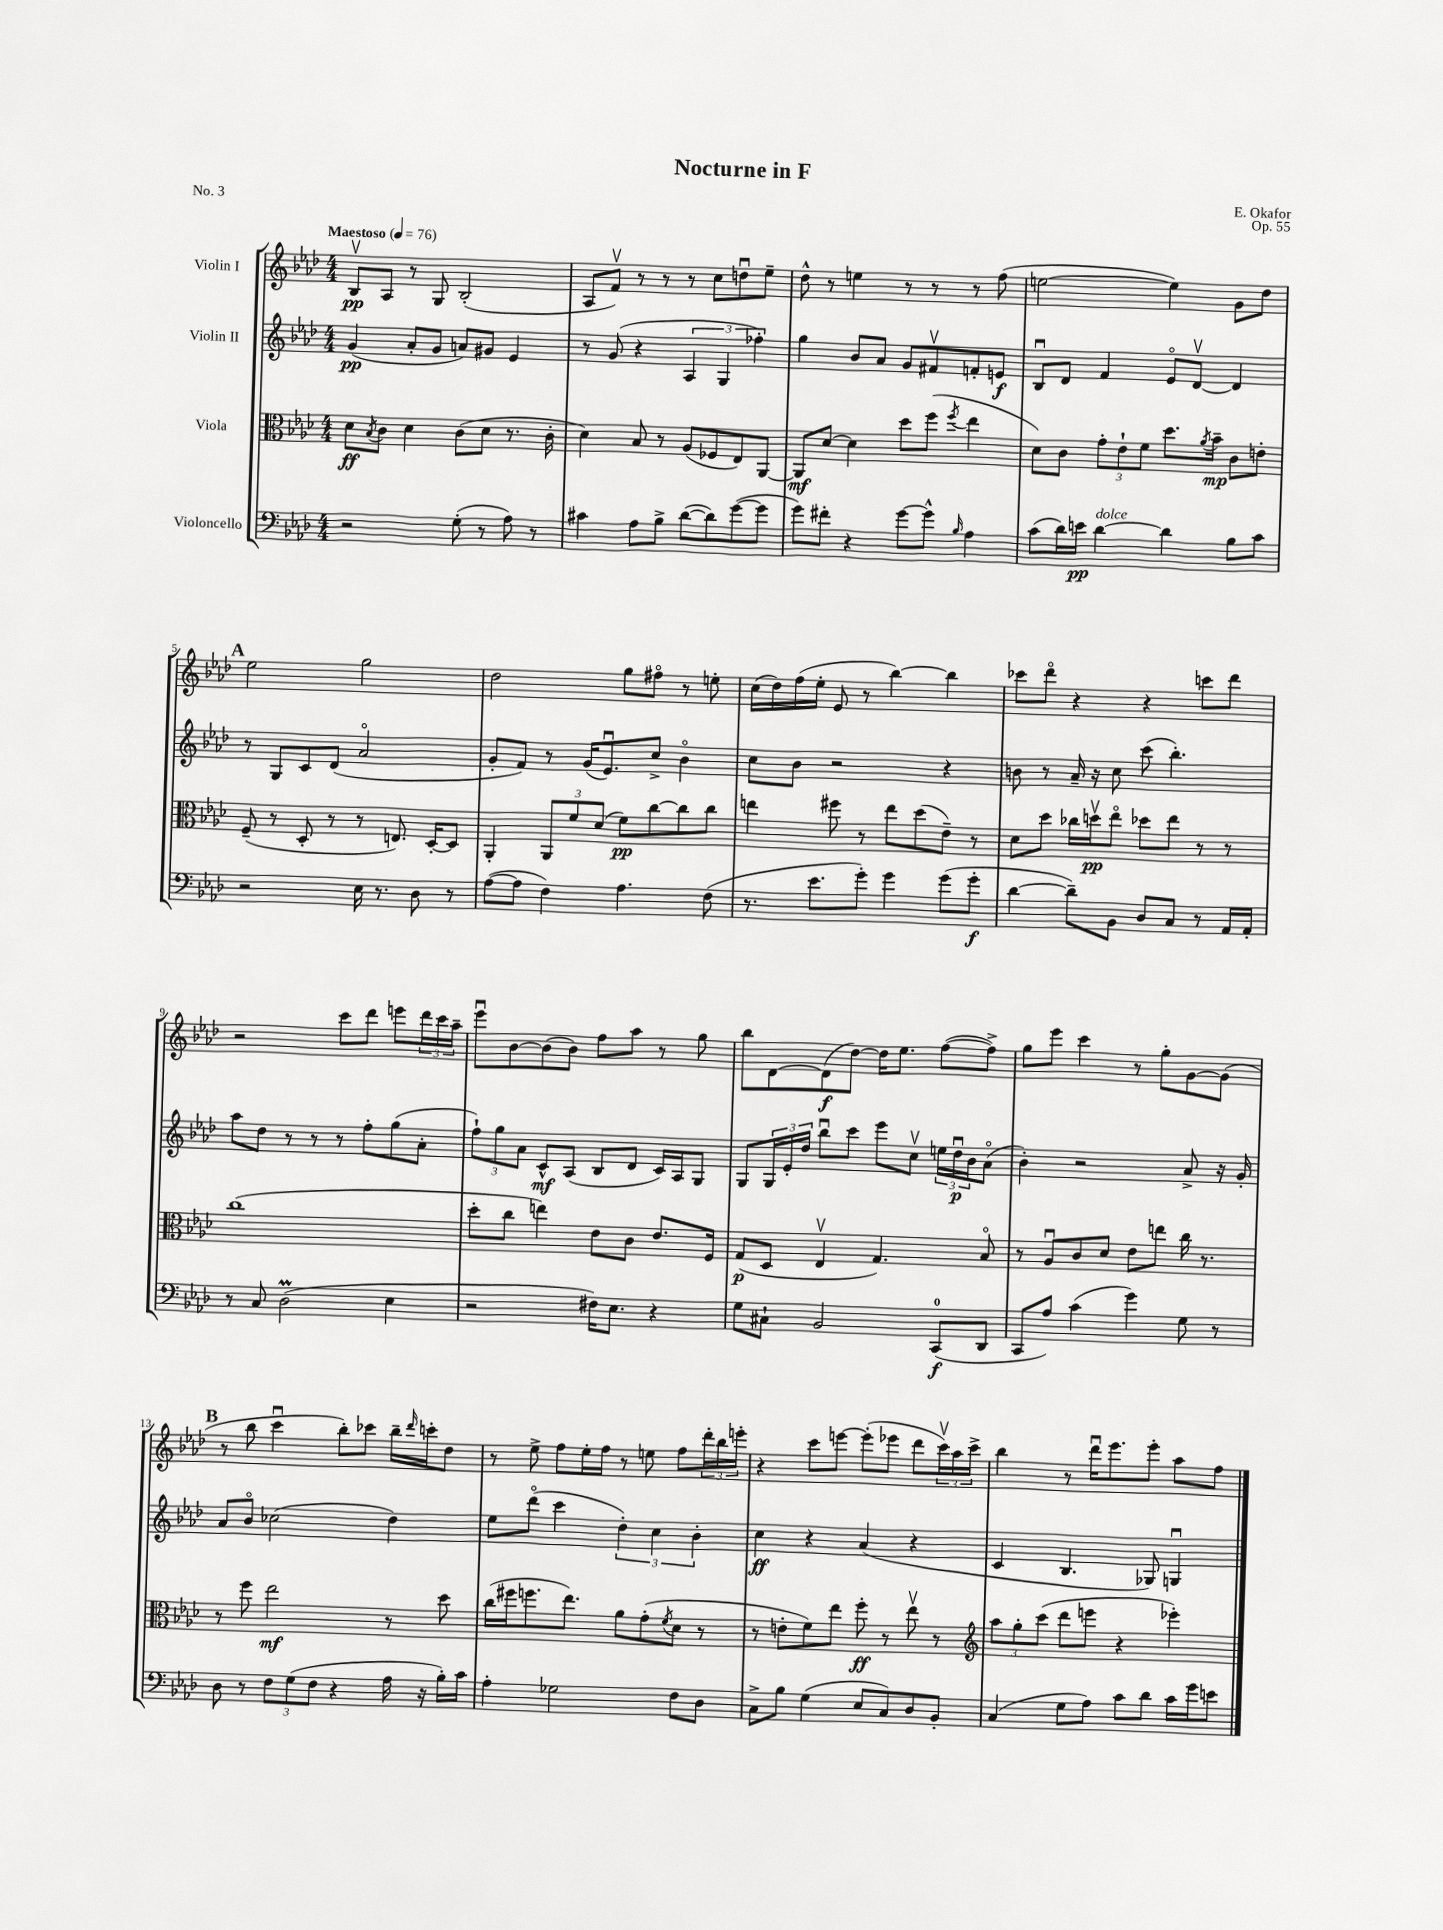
\header { title = "Nocturne in F" composer = "E. Okafor" opus = "Op. 55" piece = "No. 3" }
<<
\new StaffGroup <<
\new Staff = "s0" \with { instrumentName = "Violin I" } {
    \clef treble \key aes \major \numericTimeSignature \time 4/4 \tempo "Maestoso" 4 = 76
    bes8\upbow\pp aes8 r8 g8 bes2-.( |
    aes8 f'8\upbow) r8 r8 r8 c''8 d''8\downbow ees''8-- |
    des''8-^ r8 e''4 r8 r8 r8 f''8( |
    e''2~ e''4) g'8 des''8 |
    \mark \markup { \bold "A" } ees''2 g''2 |
    des''2 g''8 fis''8\flageolet r8 e''8-. |
    c''16( des''16) f''16( ees''16-. ees'8 r8 bes''4~) bes''4 |
    ces'''8 des'''8\flageolet r4 r4 c'''8 des'''8 |
    r2 c'''8 des'''8 e'''8 \tuplet 3/2 { des'''16 c'''16 aes''16-- } |
    ees'''8\downbow bes'8~ bes'8( bes'8) f''8 aes''8 r8 g''8 |
    bes''8 des'8~ des'8\f( des''8~) des''16 ees''8. f''8~( f''8->) |
    g''8 ees'''8 c'''4 r8 g''8-. g'8~ g'8( |
    \mark \markup { \bold "B" } r8 bes''8 c'''4\downbow bes''8-.) ces'''8 bes''16-- \grace { des'''16 } c'''16-. des''8 |
    r8 ees''8-> f''8 ees''16-. f''16 r8 e''8 f''8 \tuplet 3/2 { des'''16-. bes''16 e'''16-. } |
    r4 c'''8 e'''8~ e'''8-.( ees'''8 des'''8 \tuplet 3/2 { c'''16\upbow) aes''16 c'''16-> } |
    bes''4 r8 des'''16\downbow ees'''8. ees'''8-. aes''8 f''8 \bar "|." |
}
\new Staff = "s1" \with { instrumentName = "Violin II" } {
    \clef treble \key aes \major \numericTimeSignature \time 4/4
    g'4\pp( aes'8-. g'8 a'8) gis'8 ees'4 |
    r8 g'8( r4 \tuplet 3/2 { aes4 g4 fes''4-.) } |
    g''4 bes'8 aes'8 g'8 fis'8\upbow f'8-. e'8\f |
    bes8\downbow des'8 f'4 ees'8\flageolet des'8~\upbow des'4 |
    \mark \markup { \bold "A" } r8 g8 c'8 des'8( aes'2\flageolet |
    g'8-. f'8) r8 g'16( ees'8.\downbow) c''8-> bes'4\flageolet |
    c''8 bes'8 r2 r4 |
    b'8 r8 aes'16-- r16 c''8 c'''8( bes''4.-.) |
    aes''8 des''8 r8 r8 r8 f''8-. g''8( aes'8-. |
    \tuplet 3/2 { f''8-!) g''8 aes'8 } c'8-^\mf aes8( bes8 des'8 c'16) aes16 g8 |
    g8 \tuplet 3/2 { g16 ees'16-. des''16 } bes''8\downbow c'''8 ees'''8 c''8\upbow \tuplet 3/2 { e''16 des''16\downbow\p bes'16 } aes'8\flageolet( |
    bes'4-.) r2 aes'8-> r16 g'16-. |
    \mark \markup { \bold "B" } aes'8 bes'8\flageolet ces''2( des''4) |
    ees''8 des'''8\flageolet( c'''4 \tuplet 3/2 { des''4-.) c''4 bes'4-. } |
    c''4\ff r4 aes'4( r4 |
    c'4 bes4. ges8) g4\downbow \bar "|." |
}
\new Staff = "s2" \with { instrumentName = "Viola" } {
    \clef alto \key aes \major \numericTimeSignature \time 4/4
    des'8\ff \acciaccatura { bes8 } c'8 des'4 c'8( des'8 r8. c'16-. |
    des'4) bes8 r8 aes8( fes8 ees8) aes,8~ |
    aes,8\mf des'8~ des'4 des''8 f''8( \acciaccatura { f''8 } ees''4 |
    des'8) c'8 \tuplet 3/2 { g'8-. ees'8-! f'8 } des''8. \acciaccatura { aes'8 } bes'16--\mp c'8 e'8-. |
    \mark \markup { \bold "A" } f8--( r8 des8-. r8 r8 e8.) des16~-. des8 |
    aes,4-. \tuplet 3/2 { aes,8 f'8 des'8( } f'8\pp) c''8~ c''8 c''8 |
    e''4 fis''8 r8 e''8 des''8( ees'8--) r8 |
    des'8 des''8 ces''16 d''16\upbow\pp ees''8\flageolet des''8 ees''8 r8 r8 |
    c''1( |
    des''8-. c''8 e''4) ees'8 c'8 ees'8. f16 |
    g8\p( des8 ees4\upbow g4.) bes8\flageolet |
    r8 aes8\downbow c'8 des'8 ees'8 e''8 c''16 r8. |
    \mark \markup { \bold "B" } r8 f''8 ees''2\mf r8 des''8 |
    c''16( fis''16 f''8. ees''8.) aes'8 g'8-.( \acciaccatura { f'8 } des'8 r8 |
    r8 e'8-. f'8) ees''8 f''8-.\ff r8 ees''8\upbow r8 |
    \clef treble \tuplet 3/2 { aes''8 g''8-. c'''8( } des'''8 e'''8 r4 ees'''4-.) \bar "|." |
}
\new Staff = "s3" \with { instrumentName = "Violoncello" } {
    \clef bass \key aes \major \numericTimeSignature \time 4/4
    r2 g8-.( r8 aes8) r8 |
    cis'4 aes8 bes8-> des'8~( des'8) g'8~( g'8 |
    g'8) fis'8-. r4 g'8~ g'8-^ \grace { bes16 } aes4 |
    c'8( des'16) e'16\pp des'4~^\markup { \italic "dolce" } des'4 bes8 c'8 |
    \mark \markup { \bold "A" } r2 ees16 r8. des8 r8 |
    aes8~( aes8 f4) aes4. f8( |
    r8. ees'8. g'8-.) g'4 g'8( g'8-.\f |
    des'4~ des'8--) bes,8 des8 c8 r8 aes,16 aes,16-. |
    r8 c8 des2\prall( ees4 |
    r2 fis16) ees8. r4 |
    g8 cis8-! bes,2 c,8-0\f( des,8 |
    c,8 aes8) c'4( g'4) g8 r8 |
    \mark \markup { \bold "B" } des8 r8 \tuplet 3/2 { f8 g8( f8 } r4 aes16 r16 bes16-.) c'16 |
    aes4-. ges2 f8 des8 |
    c8-> bes8 g4( ees8 c8) des8 bes,8-. |
    c4( g8 aes8) c'8 des'8 c'16 g'16 e'8 \bar "|." |
}
>>
>>
